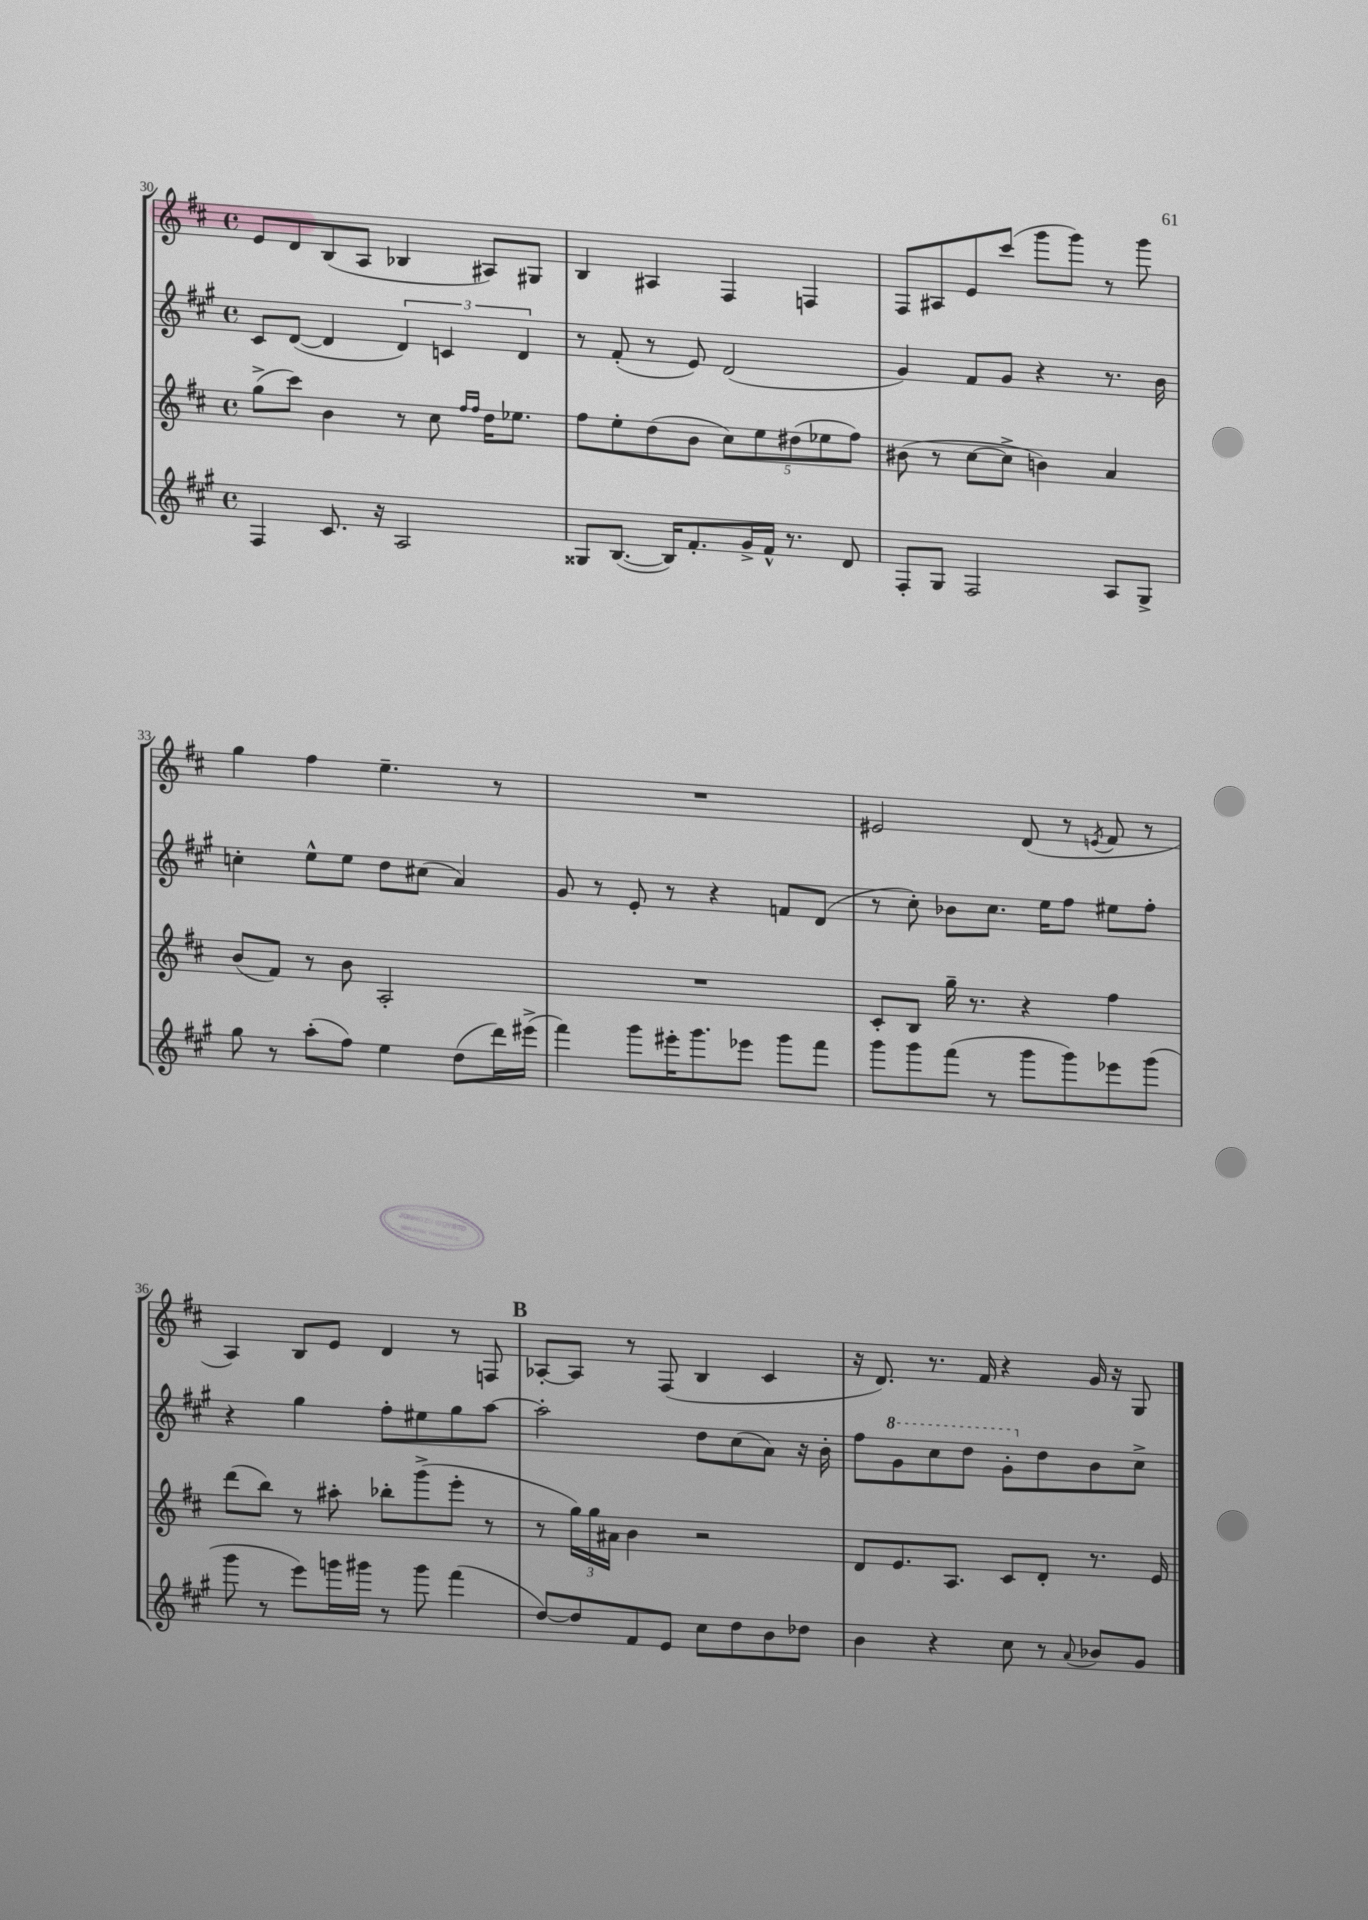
<<
\new StaffGroup <<
\new Staff = "s0" {
    \clef treble \key d \major \defaultTimeSignature \time 4/4
    e'8 d'8 b8( a8 bes4 ais8) gis8 |
    b4 ais4 fis4 f4 |
    fis8 ais8 e'8 cis'''8( g'''8 g'''8) r8 g'''8 |
    g''4 fis''4 e''4.-- r8 |
    R1 |
    eis'2 d'8( r8 \acciaccatura { e'8 } fis'8 r8 |
    a4) b8 e'8 d'4 r8 f8 |
    \mark \markup { \bold "B" } aes8~-. aes8 r8 fis8( b4 cis'4 |
    r16 d'8.) r8. fis'16 r4 g'16 r16 g8 \bar "|." |
}
\new Staff = "s1" {
    \clef treble \key a \major \defaultTimeSignature \time 4/4
    cis'8 d'8~( d'4 \tuplet 3/2 { d'4) c'4 d'4 } |
    r8 fis'8-.( r8 e'8) d'2( |
    gis'4) fis'8 gis'8 r4 r8. b'16 |
    c''4-. e''8-^ e''8 d''8 cis''8( a'4) |
    gis'8 r8 e'8-. r8 r4 f'8 d'8( |
    r8 cis''8-.) bes'8 cis''8. e''16 fis''8 eis''8 fis''8-. |
    r4 gis''4 fis''8-. eis''8 gis''8 a''8~ |
    \mark \markup { \bold "B" } a''2-. d''8 cis''8( a'8) r16 b'16-. |
    fis''8 \ottava #1 gis''8 cis'''8 d'''8 gis''8-. \ottava #0 d''8 b'8 cis''8-> \bar "|." |
}
\new Staff = "s2" {
    \clef treble \key d \major \defaultTimeSignature \time 4/4
    g''8->( cis'''8) b'4 r8 cis''8 \grace { fis''16 fis''16 } d''16 ees''8. |
    fis''8 e''8-. d''8( b'8 \tuplet 5/4 { cis''8) e''8 dis''8( ees''8 fis''8) } |
    bis'8( r8 cis''8~ cis''8-> b'4) a'4 |
    b'8( fis'8) r8 b'8 a2-. |
    R1 |
    cis'8-. b8 g''16-- r8. r4 fis''4 |
    d'''8( b''8) r8 ais''8-. bes''8-. g'''8->( e'''8-. r8 |
    \mark \markup { \bold "B" } r8 \tuplet 3/2 { g''16) g''16 ais'16 } b'4 r2 |
    d'8 e'8. a8. cis'8 d'8-. r8. e'16 \bar "|." |
}
\new Staff = "s3" {
    \clef treble \key a \major \defaultTimeSignature \time 4/4
    fis4 cis'8. r16 a2 |
    gisis8 b8.~( b16) fis'8.-. gis'16-> fis'16-^ r8. d'8 |
    fis8-. gis8 fis2 a8 gis8-> |
    gis''8 r8 a''8-.( fis''8) e''4 d''8( d'''16) eis'''16->( |
    fis'''4) gis'''8 eis'''16-. gis'''8. ees'''8 gis'''8 fis'''8 |
    gis'''8 gis'''8 fis'''8( r8 gis'''8 gis'''8) ees'''8 gis'''8( |
    gis'''8 r8 e'''8) g'''16 gis'''16 r8 gis'''8 fis'''4( |
    \mark \markup { \bold "B" } d''8~) d''8 fis'8 e'8 cis''8 d''8 b'8 des''8 |
    b'4 r4 cis''8 r8 \appoggiatura { a'8 } bes'8 gis'8 \bar "|." |
}
>>
>>
\layout { \context { \Score currentBarNumber = #30 } }
